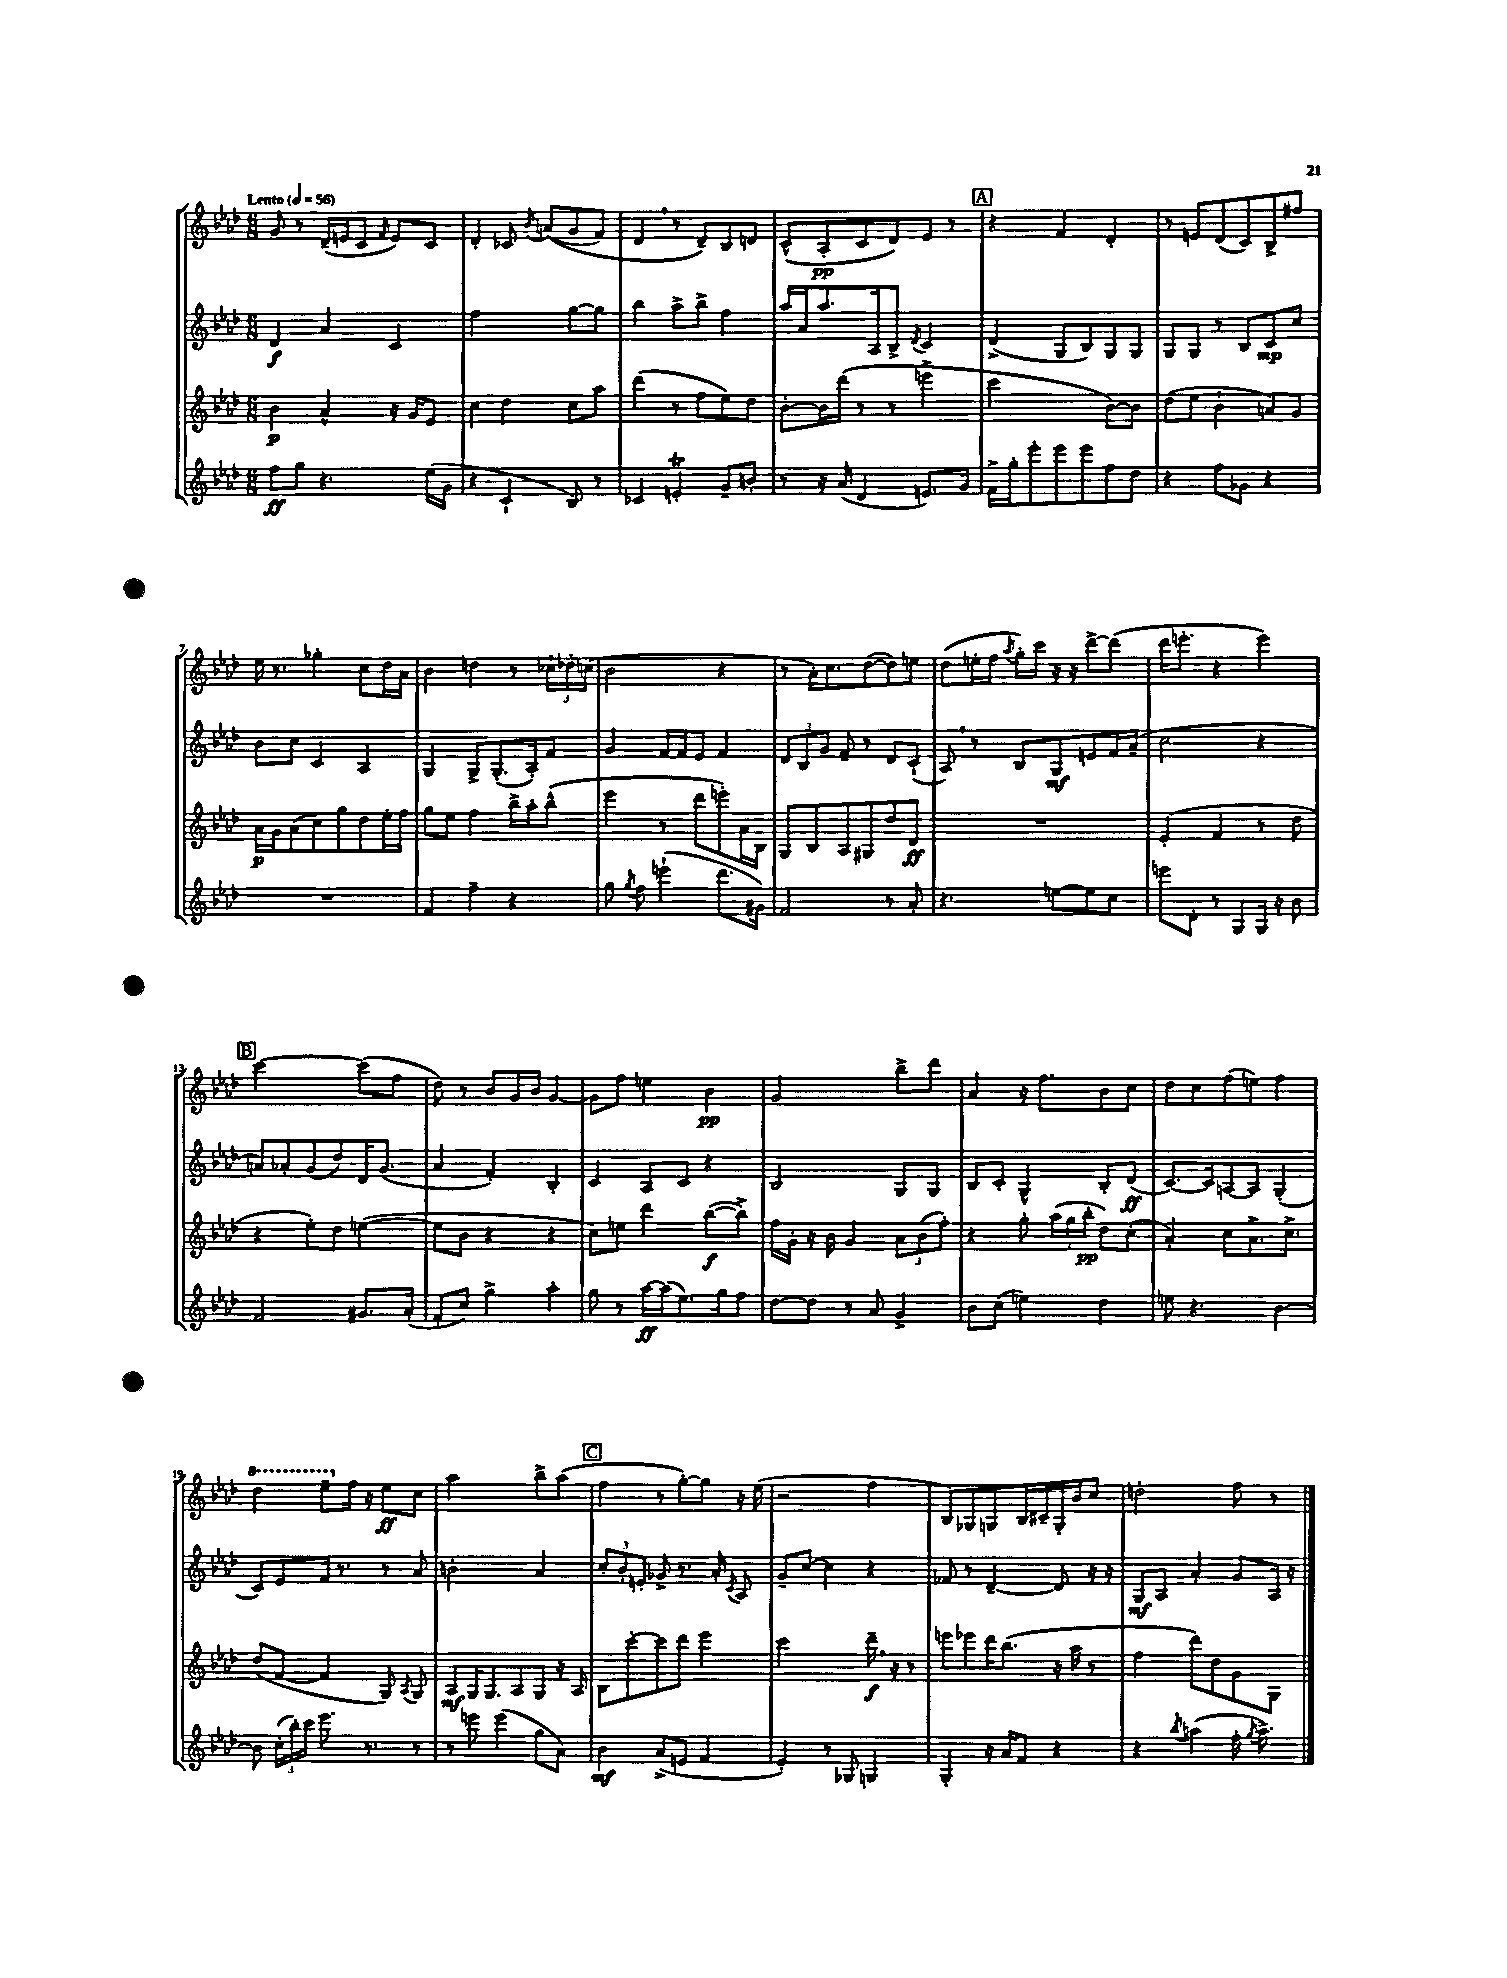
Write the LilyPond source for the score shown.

<<
\new StaffGroup <<
\new Staff = "s0" {
    \clef treble \key aes \major \numericTimeSignature \time 6/8 \tempo "Lento" 4 = 56
    \autoBeamOff g'8 r8 des'16[--( e'16 c'8] \grace { f'16 } e'8[) c'8] |
    des'4-. ces'8 \acciaccatura { bes'8 } a'8[(\( g'8 f'8]) |
    des'4 \breathe r8 des'8[--\) bes8 d'8] |
    c'8[-^( aes8-.\pp c'8 des'8) ees'8] r8 |
    \mark \markup { \box "A" } r4 f'4 des'4-. |
    r8 e'8[ des'8( c'8) bes8-> fis''8] |
    ees''16 r8. ges''4-. c''8[ des''16 aes'16] |
    bes'4 d''4 r8 \tuplet 3/2 { ces''16[-! des''16-. c''16]( } |
    bes'2 r4 |
    r8 aes'16[-.) c''8. des''8~( des''8) e''8] |
    des''8[( e''16-. f''16] \acciaccatura { aes''8 } g''16[-.) c'''16] r16 r16 des'''8[~-> des'''8]( |
    des'''16[ e'''8.]-. r4 e'''4) |
    \mark \markup { \box "B" } c'''2~ c'''8[( f''8] |
    des''8) r8 bes'8[ g'16 bes'16] g'4~ |
    g'8[ f''8] e''4 bes'4\pp |
    g'2 bes''8[-> des'''8] |
    aes'4 r16 f''8.[ bes'8 c''8] |
    des''8[ c''8 f''8( e''8]) f''4 |
    \ottava #1 des'''4 ees'''8[-- \ottava #0 f''16] r16 ees''8[\ff c''8] |
    aes''2 bes''8[-> aes''8]( |
    \mark \markup { \box "C" } f''4 r8 g''8[~-.) g''8] r16 ees''16( |
    r2 f''4 |
    bes8[) ges8 g8 bes16 cis'16-- g16-. bes'16 c''8] |
    d''2-. f''8 r8 \bar "|." |
}
\new Staff = "s1" {
    \clef treble \key aes \major \numericTimeSignature \time 6/8
    \autoBeamOff des'4\f aes'4 c'4 |
    f''2 g''8[~ g''8] |
    bes''4 aes''8[-> bes''8]-> f''4 |
    aes''16[ aes'16 aes''8. aes16 bes8]-> \acciaccatura { des'8 } c'4 |
    \mark \markup { \box "A" } des'4->( g8[ bes8) g8 g8] |
    g8[ g8] r8 bes8[ c'8\mp c''8] |
    bes'8[ c''8] c'4 aes4 |
    g4 g8[-> g8.-.( aes16-.) f'8] |
    g'4 f'16[~ f'16 ees'8] f'4 |
    \tuplet 3/2 { des'8[ bes8 g'8] } f'8-- r8 des'8[ c'8]-!( |
    aes8) \breathe r8 bes8[ g8\mf e'8 f'16 aes'16]--( |
    c''2 r4 |
    \mark \markup { \box "B" } a'8[) aes'8-. g'8( des''8) des'16 g'8.]( |
    aes'4 f'4-.) bes4-. |
    c'4 aes8[ c'8] r4 |
    bes2 g8[ g8] |
    bes8[ c'8]-. g4-^ bes8[-. des'8]\ff( |
    c'8.[~) c'16 a8~ a8] g4-.( |
    c'8[) ees'8 f'16] r8. r8 aes'8 |
    b'2-. aes'4 |
    \mark \markup { \box "C" } \tuplet 3/2 { c''8[-. bes'8-. e'8]-. } ges'8-> r8. aes'16-. \acciaccatura { c'8 } aes8 |
    g'8[-- c''8]~ c''4 r4 |
    fes'8 r8 des'4~-- des'8 r16 r16 |
    g8[\mf aes8] aes'4-. g'8[ aes16] r16 \bar "|." |
}
\new Staff = "s2" {
    \clef treble \key aes \major \numericTimeSignature \time 6/8
    \autoBeamOff bes'4\p aes'4-^ r16 g'16[ ees'8] |
    c''4 des''4 c''8[ aes''8] |
    des'''4( r8 f''8[ ees''8) des''8] |
    bes'8[~-. bes'16 des'''16]( r8 r8 e'''4-> |
    \mark \markup { \box "A" } c'''2 bes'8[~) bes'8] |
    des''8[( ees''8] bes'4-! a'8[) g'8] |
    aes'16[\p g'16 aes'8( c''8) g''8 des''8 ees''16-. f''16] |
    g''8[ ees''8] f''4 bes''16[-> aes''16-. bes''8]-^( |
    ees'''4 r8 des'''8[ e'''8-.) aes'16 bes16] |
    g8[ bes8 aes8 gis8 des''8 des'8]\ff |
    R2. |
    ees'4-.( f'4 r8 des''8 |
    \mark \markup { \box "B" } r4 ees''8[-.) des''8] e''4~( |
    e''8[ bes'8] r4 r4 |
    c''8[) e''8] des'''4 bes''8[~\f( bes''8]->) |
    f''16[ g'16]-. r16 bes'16 g'4 \tuplet 3/2 { aes'8[ bes'8( f''8]-.) } |
    r4 g''8-. \tuplet 3/2 { aes''16[( g''16 bes''16]-.\pp } des''8[) c''8]-.( |
    aes'4-.) c''8[ aes'8.-> c''8.]-> |
    des''8[( f'8]~ f'4 g8) \acciaccatura { aes8 } g8 |
    aes8[\mf g16 g8. aes8 g8] r16 aes16 |
    \mark \markup { \box "C" } bes8[ c'''8~-. c'''8 des'''8] ees'''4 |
    c'''2 des'''16--\f \breathe r16 r8 |
    e'''8[ ees'''8 des'''16 bes''8.]( r16 aes''16 r8 |
    f''4 des'''8[) des''8 g'8 g8] \bar "|." |
}
\new Staff = "s3" {
    \clef treble \key aes \major \numericTimeSignature \time 6/8
    \autoBeamOff f''8[\ff g''8] r4. ees''16[( g'16] |
    r4 c'4-! bes8) r8 |
    ces'4 e'4-.\trill g'8[-- b'8]-. |
    r8 r16 aes'16( des'4 e'8.[) g'16] |
    \mark \markup { \box "A" } f'16[-> g''16-. ees'''8-. ees'''8 ees'''8 f''8 des''8] |
    r4 f''8[ ges'8] r4 |
    R2. |
    f'4 f''4-- r4 |
    g''8 \acciaccatura { g''8 } f''8 e'''4-!( des'''8.[ gis'16]) |
    f'2 r8 aes'8-. |
    r4. e''8[~ e''8 c''8] |
    e'''8[ des'8]-. r8 g8[ g16] r16 bes'8 |
    \mark \markup { \box "B" } f'2 gis'8.[ aes'16]-.( |
    f'8[-. c''8]) g''4-> aes''4-. |
    g''8 r8 aes''16[~\ff aes''16( ees''8.) g''16 f''8] |
    des''8[~ des''8] r8 aes'8 g'4-> |
    bes'8[ c''8]( e''4) des''4 |
    e''8 r4. bes'4~ |
    bes'8 \tuplet 3/2 { c''16[-.( bes''16-.) c'''16] } ees'''8. r8. r8 |
    r8 e'''8 e'''4( g''8[ aes'8]) |
    \mark \markup { \box "C" } bes'4\mf aes'8[->( e'8] f'4 |
    ees'4-.) r8 ges8 g4 |
    g4-. r16 aes'16[ f'8] r4 |
    r4 \acciaccatura { bes''8 } a''4( f''16-. \acciaccatura { g''8 } a''8.->) \bar "|." |
}
>>
>>
